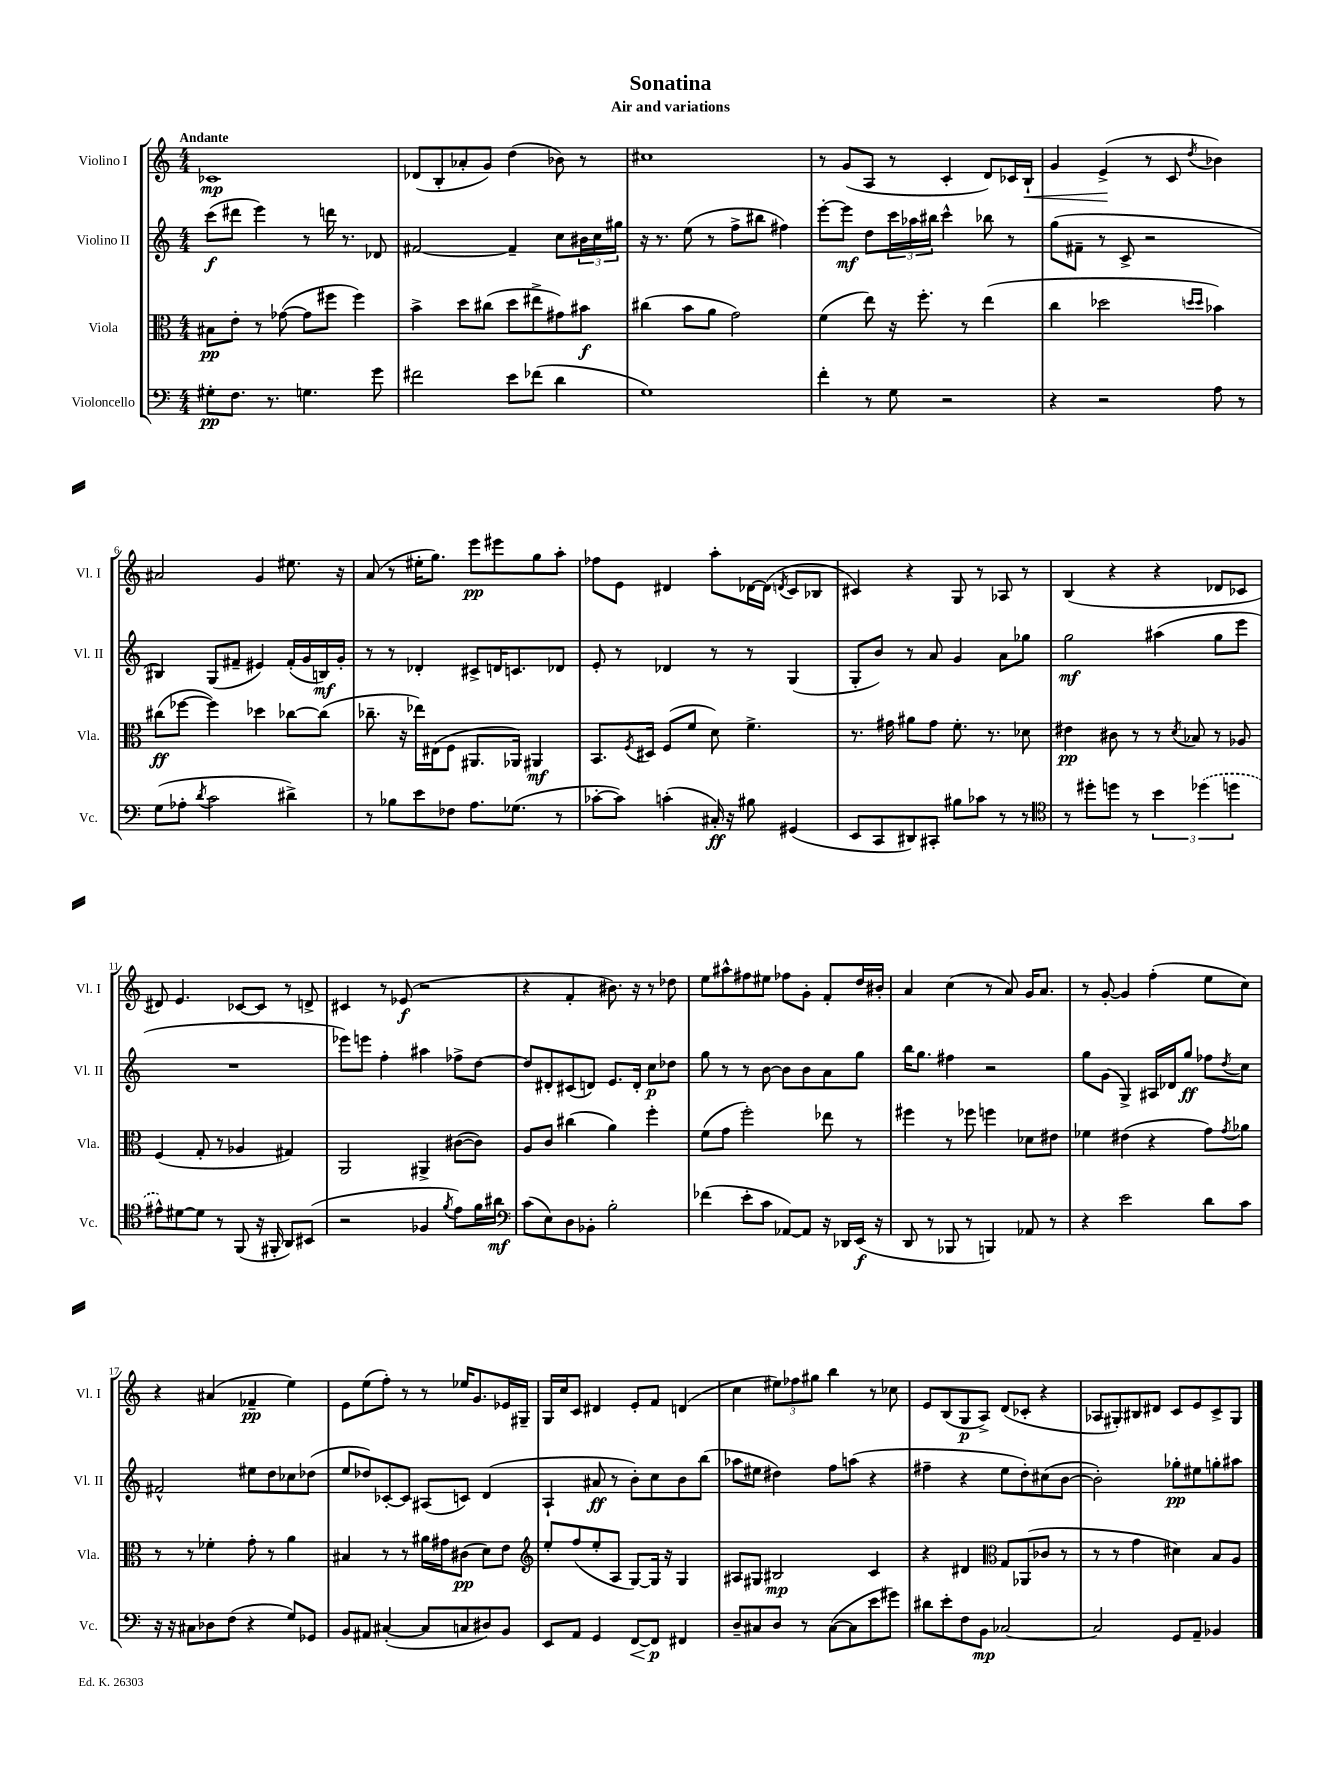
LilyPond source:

\header { title = "Sonatina" subtitle = "Air and variations" }
<<
\new StaffGroup <<
\new Staff = "s0" \with { instrumentName = "Violino I" shortInstrumentName = "Vl. I" } {
    \clef treble \key c \major \numericTimeSignature \time 4/4 \tempo "Andante"
    ces'1\mp |
    des'8( b8-. aes'8-. g'8) d''4( bes'8) r8 |
    cis''1 |
    r8 g'8( a8 r8 c'4-. d'8) ces'16 b16-!\< |
    g'4 e'4->\!( r8 c'8 \acciaccatura { d''8 } bes'4) |
    ais'2 g'4 eis''8. r16 |
    a'8( r8 eis''16-. g''8.) e'''8\pp eis'''8 g''8 a''8-. |
    fes''8 e'8 dis'4 a''8-. des'16~ des'16( \acciaccatura { d'8 } c'8 bes8 |
    cis'4) r4 g8 r8 aes8 r8 |
    b4( r4 r4 des'8 ces'8 |
    dis'8) e'4. ces'8~ ces'8 r8 d'8-> |
    cis'4 r8 ees'8\f( r2 |
    r4 f'4-. bis'8.) r16 r8 des''8 |
    e''8 ais''8-^ fis''8 eis''8 fes''8 g'8-. f'8-. d''16 bis'16-. |
    a'4 c''4( r8 a'8) g'16 a'8. |
    r8 g'8~-. g'4 f''4-.( e''8 c''8) |
    r4 ais'4( fes'4--\pp e''4) |
    e'8 e''8( f''8-.) r8 r8 ees''16 g'8. ees'16 gis16-- |
    g16 c''16 c'8 dis'4 e'8-. f'8 d'4( |
    c''4 \tuplet 3/2 { eis''8) fes''8 gis''8 } b''4 r8 ces''8 |
    e'8 b8( g8\p a8->) d'8( ces'8-. r4 |
    aes8 gis8-.) bis8 dis'8 c'8 e'8 c'8-> gis8 \bar "|." |
}
\new Staff = "s1" \with { instrumentName = "Violino II" shortInstrumentName = "Vl. II" } {
    \clef treble \key c \major \numericTimeSignature \time 4/4
    c'''8\f( dis'''8 e'''4) r8 d'''16 r8. des'8 |
    fis'2~ fis'4-- c''8 \tuplet 3/2 { bis'16 c''16 gis''16 } |
    r16 r8. e''8( r8 f''8-> bis''8 fis''4) |
    e'''8~-. e'''8\mf d''8 \tuplet 3/2 { c'''16 aes''16 bis''16 } c'''4-^ bes''8 r8 |
    g''8( fis'8-- r8 c'8-> r2 |
    bis4) g8( fis'8-- eis'4) fis'16-.( g'16 b16\mf) g'16-. |
    r8 r8 des'4-. cis'8-> d'16 c'8. des'8 |
    e'8-. r8 des'4 r8 r8 g4( |
    g8-. b'8) r8 a'8 g'4 a'8 ges''8 |
    g''2\mf ais''4( g''8 e'''8 |
    R1 |
    ees'''8) e'''8 f''4-. ais''4 fes''8-> d''8~ |
    d''8 dis'8-. cis'8( d'8) e'8. d'16-. c''8\p des''8 |
    g''8 r8 r8 b'8~ b'8 b'8 a'8 g''8 |
    b''16 g''8. fis''4 r2 |
    g''8 g'8( g4->) ais16 des'16 g''8\ff fes''8 \acciaccatura { d''8 } c''8 |
    fis'2-^ eis''8 d''8 ces''8 des''8( |
    e''8 des''8) ces'8~-. ces'8 ais8( c'8) d'4( |
    a4-! ais'8\ff r8 b'8-.) c''8 b'8 b''8( |
    aes''8 eis''8 dis''4) f''8 a''8( r4 |
    fis''4-- r4 e''8 d''8-.) cis''8( b'8~ |
    b'2-.) ges''8-.\pp eis''8 g''8-. ais''8 \bar "|." |
}
\new Staff = "s2" \with { instrumentName = "Viola" shortInstrumentName = "Vla." } {
    \clef alto \key c \major \numericTimeSignature \time 4/4
    bis8\pp e'8-. r8 ges'8~( ges'8 fis''8 fis''4) |
    b'4-> d''8 cis''8( d''8 eis''8-> gis'8) bis'8\f |
    cis''4( b'8 a'8 g'2) |
    f'4( e''8) r16 f''8.-. r8 e''4( |
    c''4 des''2 \grace { d''16 d''16 } bes'4) |
    cis''8\ff( fes''8~ fes''4) des''4 ces''8~ ces''8( |
    ces''8.-- r16 ees''16) eis16( f8 ais,8. aes,16) ais,4\mf |
    b,8. \acciaccatura { f8 } dis16 f8( f'8 d'8) f'4.-> |
    r8. gis'16 ais'8 gis'8 f'8.-. r8. des'8 |
    eis'4\pp cis'8 r8 r8 \acciaccatura { d'8 } bes8 r8 aes8 |
    f4( g8-. r8 aes4 gis4) |
    a,2 ais,4-> cis'8~( cis'8) |
    a8 c'8 cis''4( a'4) f''4-. |
    f'8( g'8 f''2-.) ees''8 r8 |
    fis''4 r8 fes''8 f''4 des'8 eis'8 |
    fes'4 eis'4( r4 g'8) \acciaccatura { g'8 } aes'8 |
    r8 r8 fes'4-. g'8-. r8 a'4 |
    bis4 r8 r8 ais'16 gis'16 cis'8\pp( d'8) e'8 |
    \clef treble e''8-. f''8( e''8-. a8 g8~) g16 r16 g4 |
    ais8 gis8 bis2\mp c'4 |
    r4 dis'4 \clef alto g8 aes,8( ces'8 r8 |
    r8 r8 g'4 dis'4) b8 a8 \bar "|." |
}
\new Staff = "s3" \with { instrumentName = "Violoncello" shortInstrumentName = "Vc." } {
    \clef bass \key c \major \numericTimeSignature \time 4/4
    gis8-.\pp f8. r8. g4. g'8 |
    fis'2 e'8 fes'8( d'4 |
    g1) |
    f'4-. r8 g8 r2 |
    r4 r2 a8 r8 |
    g8( aes8-. \acciaccatura { d'8 } c'2 dis'4->) |
    r8 bes8 e'8 fes8 a8. ges8.( r8 |
    ces'8~-. ces'8) c'4-.( cis16-.\ff) r16 bis8 gis,4( |
    e,8 c,8 dis,8) cis,8-. bis8 ces'8 r8 r8 |
    \clef tenor r8 dis''8-. d''8 r8 \tuplet 3/2 { b'4 \once \slurDashed des''4( d''4 } |
    eis'8-^) dis'8~ dis'8 r8 f,8( r16 fis,16-. a,8) bis,8( |
    r2 fes4 \acciaccatura { f'8 } e'8) f'16 ais'16\mf |
    \clef bass c'8( e8) d8 bes,8-. b2-. |
    fes'4( e'8-. c'8 aes,8~) aes,8 r16 des,16 e,16\f( r16 |
    d,8 r8 bes,,8 r8 b,,4) aes,8 r8 |
    r4 e'2 d'8 c'8 |
    r16 r16 cis8 des8 f8( r4 g8) ges,8 |
    b,8 ais,8 cis4~-.( cis8 c8 dis8) b,8 |
    e,8 a,8 g,4 f,8~\< f,8\p\! fis,4 |
    d8-- cis8 d8 r8 cis8~( cis8 e'8 gis'8) |
    dis'8 e'8-. f8 b,8\mp ces2~ |
    ces2 g,8 a,8-- bes,4 \bar "|." |
}
>>
>>
